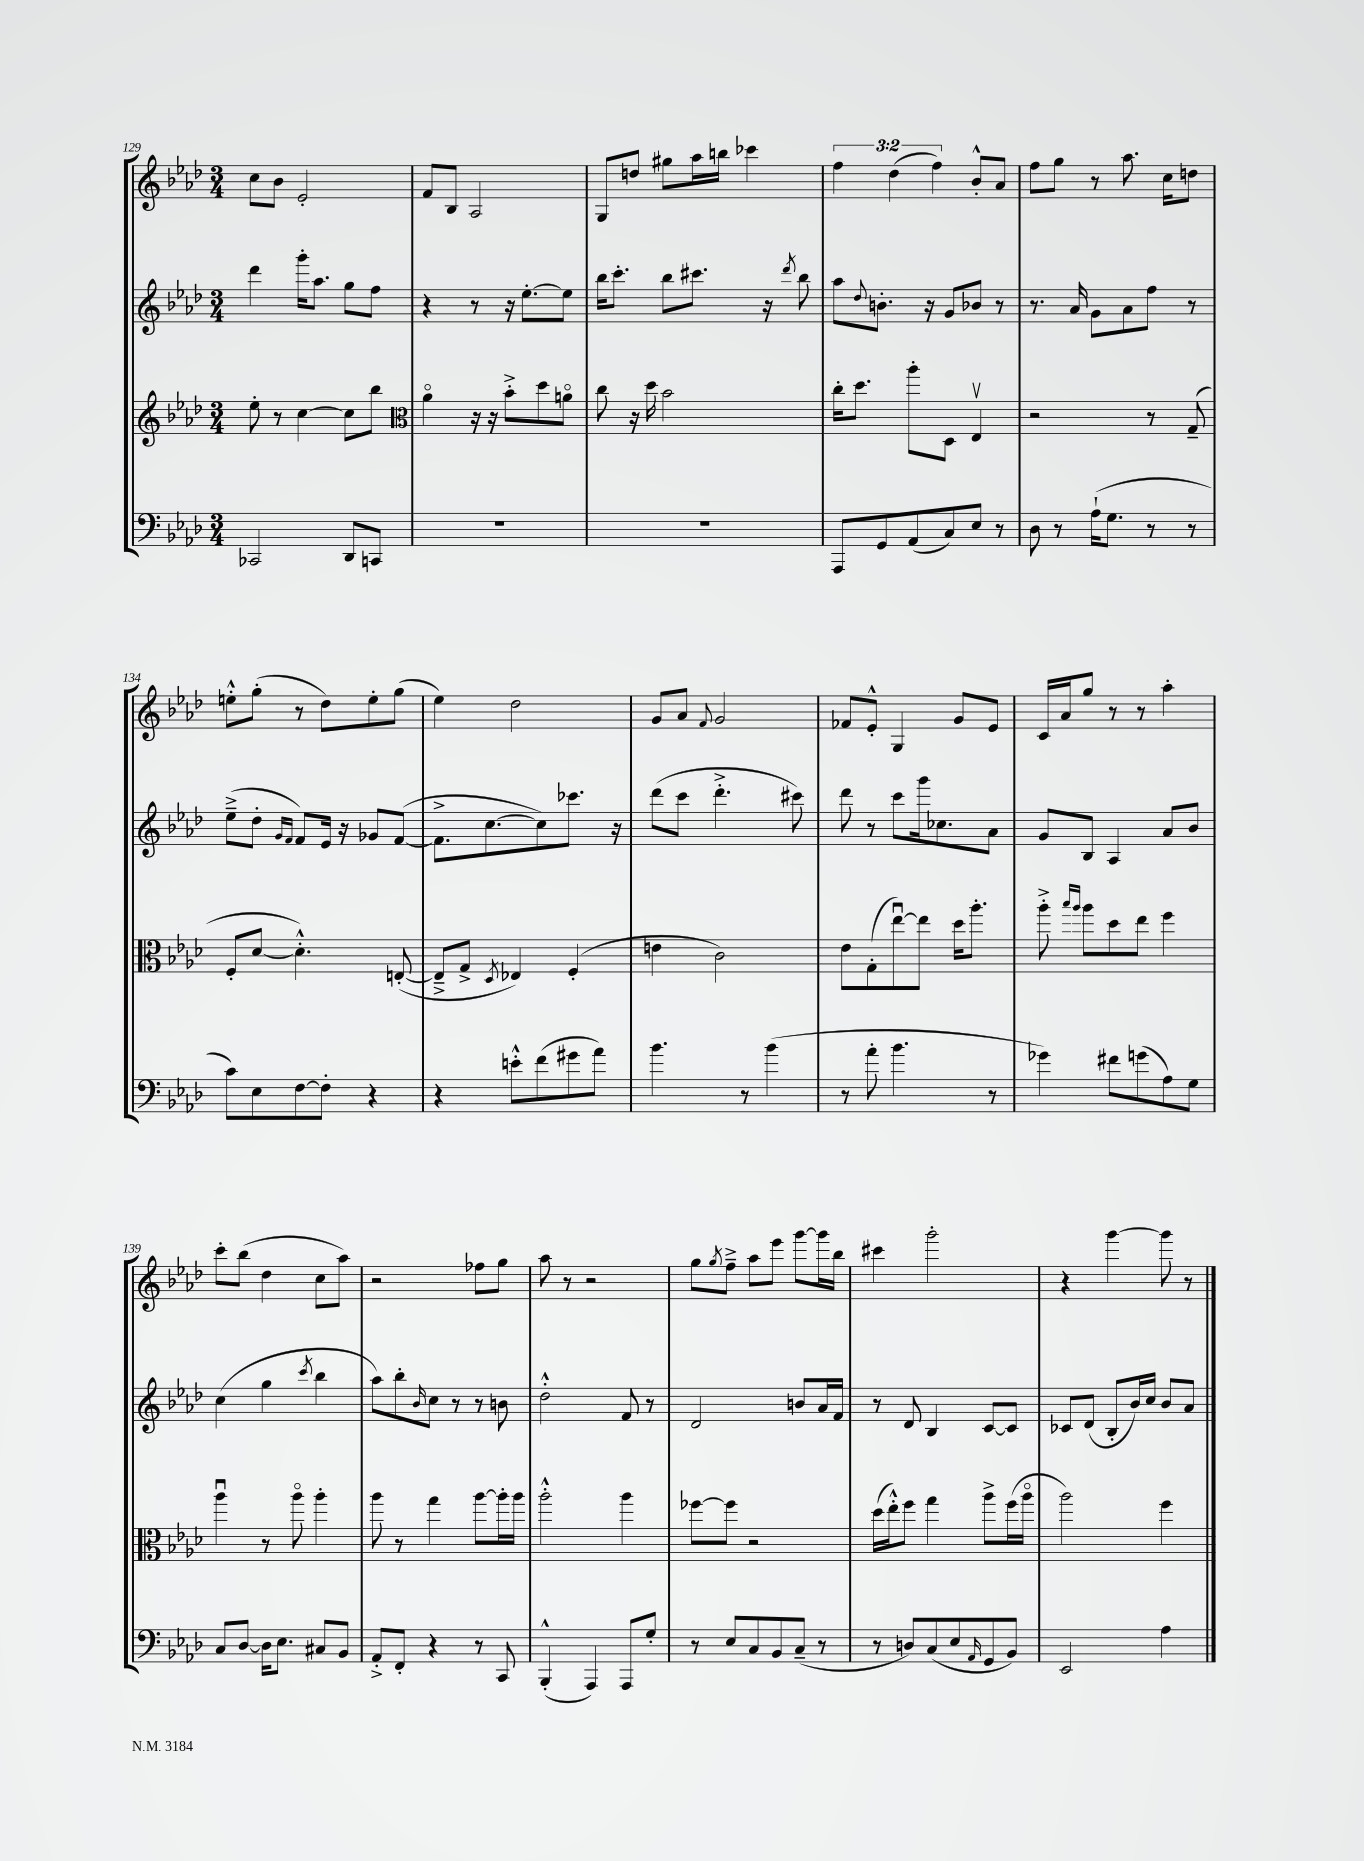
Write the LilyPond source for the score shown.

<<
\new StaffGroup <<
\new Staff = "s0" {
    \clef treble \key aes \major \numericTimeSignature \time 3/4 \override Staff.TupletNumber.text = #tuplet-number::calc-fraction-text
    c''8 bes'8 ees'2-. |
    f'8 bes8 aes2 |
    g8 d''8 gis''8 aes''16 b''16 ces'''4 |
    \tuplet 3/2 { f''4 des''4( f''4) } bes'8-.-^ aes'8 |
    f''8 g''8 r8 aes''8. c''16 d''8 |
    e''8-.-^ g''8-.( r8 des''8) e''8-. g''8( |
    ees''4) des''2 |
    g'8 aes'8 \appoggiatura { f'8 } g'2 |
    fes'8 ees'8-.-^ g4 g'8 ees'8 |
    c'16 aes'16 g''8 r8 r8 aes''4-. |
    c'''8-. bes''8( des''4 c''8 aes''8) |
    r2 fes''8 g''8 |
    aes''8 r8 r2 |
    g''8 \acciaccatura { g''8 } f''8---> aes''8 ees'''8 g'''8~ g'''16 bes''16 |
    cis'''4 g'''2-. |
    r4 g'''4~ g'''8 r8 \bar "|." |
}
\new Staff = "s1" {
    \clef treble \key aes \major \numericTimeSignature \time 3/4
    des'''4 g'''16-. aes''8. g''8 f''8 |
    r4 r8 r16 ees''8.~-. ees''8 |
    bes''16 c'''8.-. bes''8 cis'''8. r16 \acciaccatura { des'''8 } bes''8 |
    aes''8 \appoggiatura { des''8 } b'8.-. r16 g'8 bes'8 r8 |
    r8. aes'16 g'8 aes'8 f''8 r8 |
    ees''8--->( des''8-. \grace { g'16 f'16 } f'8) ees'16 r16 ges'8 f'8~( |
    f'8.-> c''8.~ c''8) ces'''8. r16 |
    des'''8( c'''8 des'''4.-.-> cis'''8) |
    des'''8 r8 c'''8 g'''16 ces''8. aes'8 |
    g'8 bes8 aes4 aes'8 bes'8 |
    c''4( g''4 \acciaccatura { c'''8 } bes''4 |
    aes''8) bes''8-. \grace { bes'16 } c''8 r8 r8 b'8 |
    des''2-.-^ f'8 r8 |
    des'2 b'8 aes'16 f'16 |
    r8 des'8 bes4 c'8~ c'8 |
    ces'8 des'8( bes8-. bes'16) c''16 bes'8 aes'8 \bar "|." |
}
\new Staff = "s2" {
    \clef treble \key aes \major \numericTimeSignature \time 3/4
    ees''8-. r8 c''4~ c''8 bes''8 |
    \clef alto aes'4\flageolet r16 r16 bes'8-.-> des''8 a'8\flageolet |
    c''8 r16 des''16 bes'2 |
    c''16-. des''8. aes''8-. des8 ees4\upbow |
    r2 r8 g8--( |
    f8-. des'8~ des'4.-.-^) e8~-.( |
    e8---> g8-> \acciaccatura { des8 } ees4) f4-.( |
    e'4 c'2) |
    ees'8 g8-.( ees''8~\downbow) ees''8 des''16 aes''8.-. |
    aes''8-.-> \grace { bes''16 aes''16 } aes''8 des''8 ees''8 f''4 |
    aes''4\downbow r8 aes''8\flageolet aes''4-. |
    aes''8 r8 g''4 aes''8~ aes''16-. aes''16 |
    aes''2-.-^ aes''4 |
    fes''8~ fes''8 r2 |
    des''16( ees''16-.-^) f''8 g''4 aes''8-> f''16( aes''16\flageolet |
    aes''2) f''4 \bar "|." |
}
\new Staff = "s3" {
    \clef bass \key aes \major \numericTimeSignature \time 3/4
    ces,2 des,8 c,8 |
    R2. |
    R2. |
    aes,,8 g,8 aes,8( c8) ees8 r8 |
    des8 r8 aes16-!( g8. r8 r8 |
    c'8) ees8 f8~ f8-. r4 |
    r4 e'8-.-^ f'8( gis'8 aes'8) |
    bes'4. r8 bes'4( |
    r8 aes'8-. bes'4. r8 |
    ges'4) fis'8 g'8( aes8) g8 |
    c8 des8~ des16 ees8. cis8 bes,8 |
    aes,8-.-> f,8-. r4 r8 c,8 |
    bes,,4-.-^( aes,,4) aes,,8 g8-. |
    r8 ees8 c8 bes,8 c8--( r8 |
    r8 d8) c8( ees8 \grace { aes,16 } g,8 bes,8) |
    ees,2 aes4 \bar "|." |
}
>>
>>
\layout { \context { \Score currentBarNumber = #129 } }
